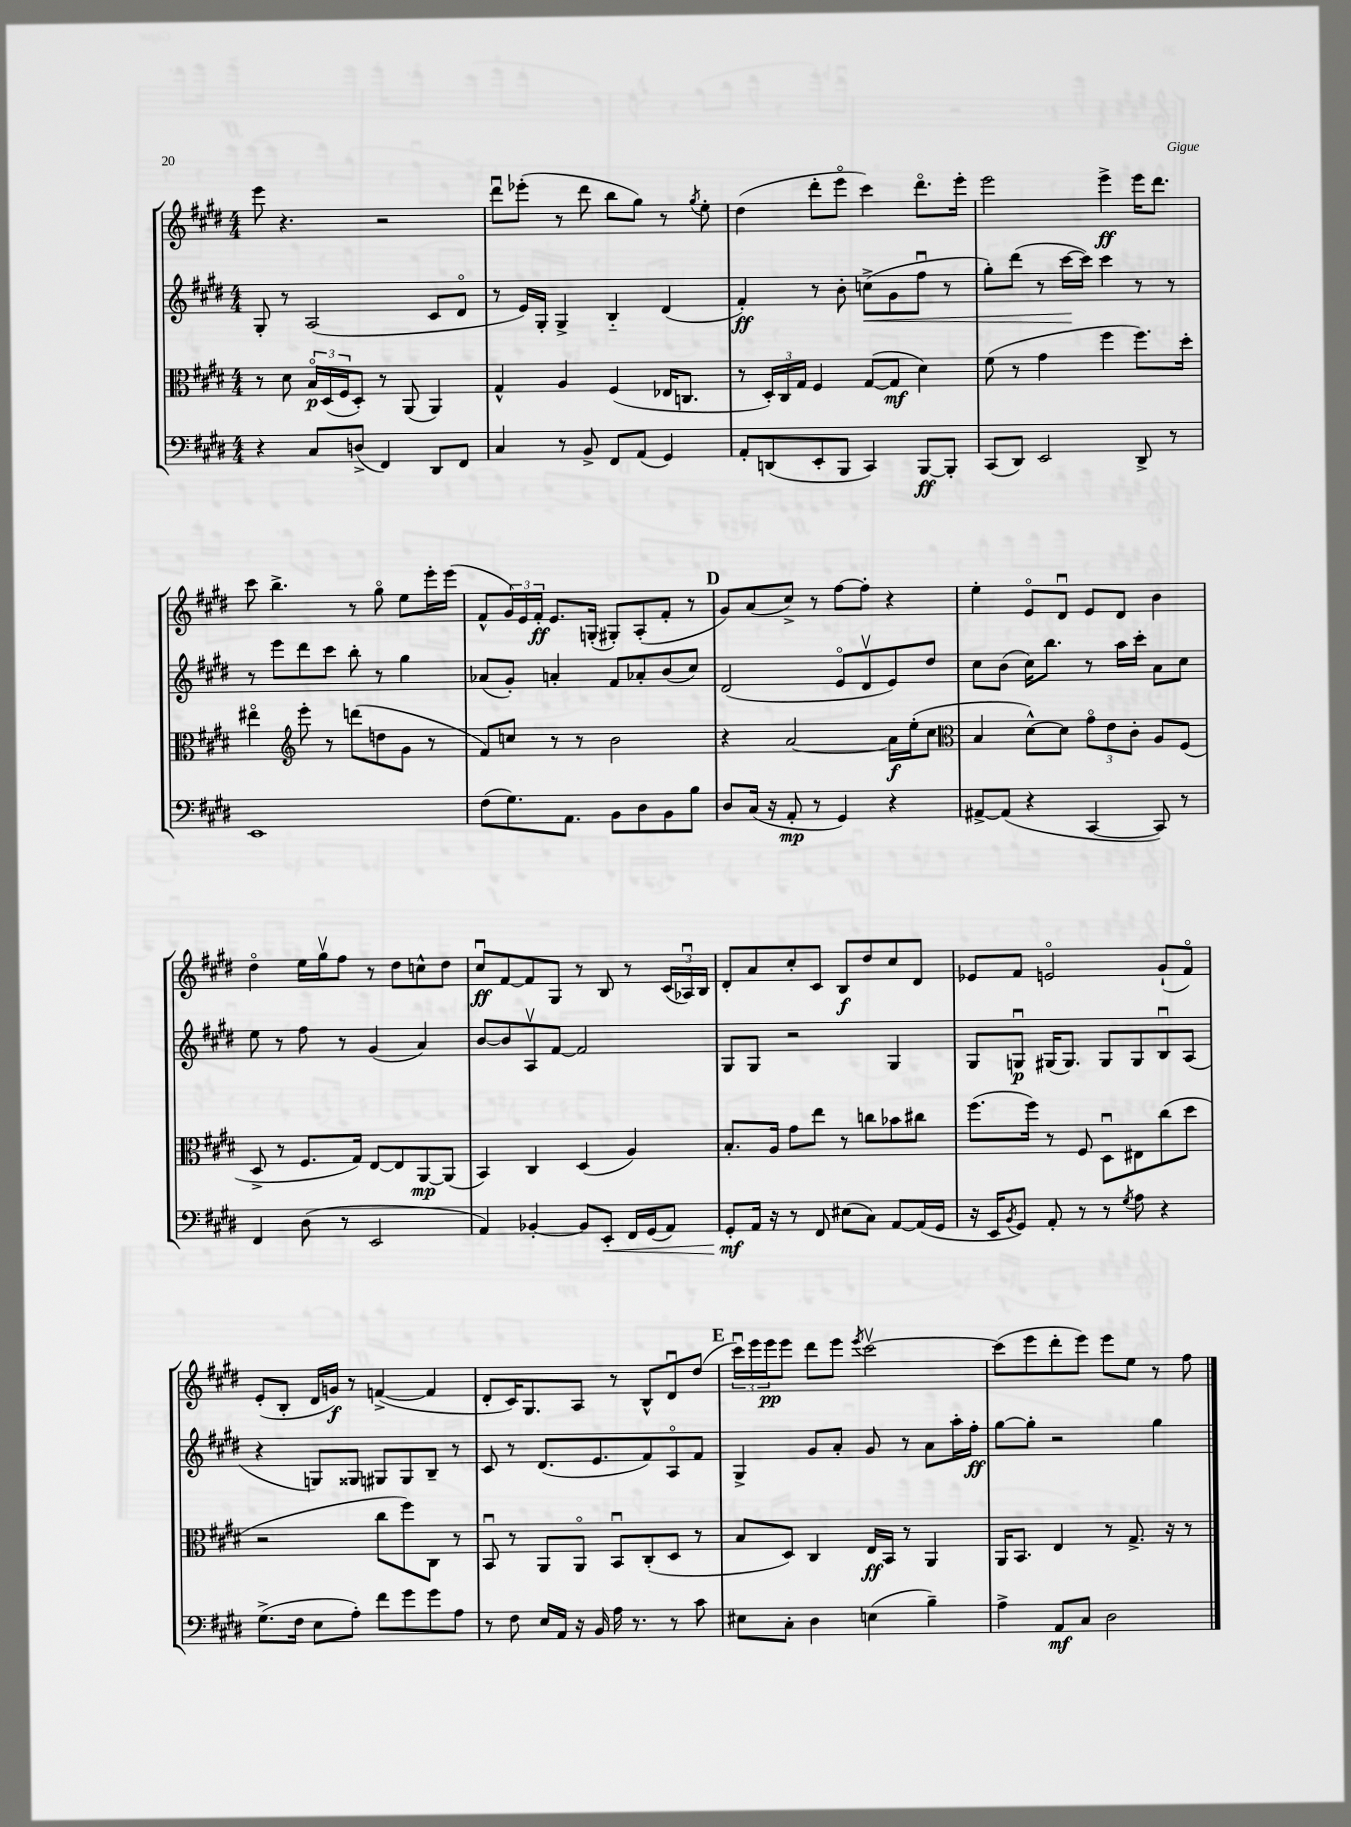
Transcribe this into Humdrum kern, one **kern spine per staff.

**kern	**kern	**kern	**kern
*staff4	*staff3	*staff2	*staff1
*clefF4	*clefC3	*clefG2	*clefG2
*k[f#c#g#d#]	*k[f#c#g#d#]	*k[f#c#g#d#]	*k[f#c#g#d#]
*M4/4	*M4/4	*M4/4	*M4/4
4r	8r	8G#'	8eee
.	8d#	8r	4.r
8C#	24Bo	(2A	.
.	(24D#	.	.
.	24F#	.	.
(8D^	8D#')	.	.
4FF#)	8r	.	2r
.	(8AA	.	.
8DD#	4AA)	8c#	.
8FF#	.	8d#o	.
=	=	=	=
4C#	4G#^^	8r	8ddd#u
.	.	16e)	(8eee-'
.	.	16G#'	.
8r	4A	4G#^	8r
8BB^	.	.	8ddd#
8FF#	(4F#	4B'~	8bb
(8AA	.	.	8gg#)
4GG#)	16E-	(4d#	8r
.	8.C	.	.
.	.	.	8qgg#
.	.	.	8ee'
=	=	=	=
8AA'	8r	4f#')	(4dd#
(8DD	24D#')	.	.
.	24C#	.	.
.	24G#	.	.
8EE'	4F#	8r	8ddd#'
8BBB	.	8b'	8eeeo
4CC#)	([8G#	(8cc^	4ccc#)
.	8G#]	8g#	.
[8BBB	4d#)	8ff#u	8.ddd#o
8BBB']	.	8r	.
.	.	.	16eee'
=	=	=	=
(8CC#	(8f#	8gg#')	2eee
8DD#)	8r	(8ddd#	.
2EE	4g#	8r	.
.	.	[16ccc#	.
.	.	16ccc#])	.
.	4ff#	4ccc#	4eee^
8DD#^	8.ff#)	8r	16eee
.	.	.	8.ddd#
8r	.	8r	.
.	16dd#'	.	.
=	=	=	=
1EE	4ee#o	8r	8ccc#
.	.	8eee	4.bb^
*	*clefG2	*	*
.	8eee'	8ddd#	.
.	8r	8ccc#	.
.	(8ddd	8bb'	8r
.	8dd	8r	8gg#o
.	8g#	4gg#	8ee
.	8r	.	16eee'
.	.	.	(16eee
=	=	=	=
(8F#	8f#)	(8a-	8f#^^
8.G#)	8cc	8g#')	24g#)
.	.	.	24e
.	.	.	24f#'
.	8r	4a'	8.e
8.AA	.	.	.
.	8r	.	.
.	.	.	(16G'
8BB	2b	8f#	8G#')
8D#	.	8a-'	(8A'
8BB	.	(8b	8f#'
8B	.	8cc#)	8r
=	=	=	=
8D#	4r	(2d#	8g#)
(16C#	.	.	(8a
16r	.	.	.
8AA'	[2a	.	8cc#^)
8r	.	.	8r
4GG#)	.	8eo	[8ff#
.	.	8d#v	8ff#']
4r	16a]	8e)	4r
.	(16ee'	.	.
.	8cc#	8dd#	.
=	=	=	=
*	*clefC3	*	*
[8AA#^	4B	8cc#	4ee'
(8AA#]	.	(8b	.
4r	[8d#^^)	16cc#)	8eo
.	.	8.bb	.
.	8d#]	.	8d#u
[4CC#	12g#o	8r	8e
.	12e	.	.
.	.	16aa	8d#
.	12c#'	.	.
.	.	16ccc#'	.
8CC#])	8A	8a	4b
8r	(8F#	8cc#	.
=	=	=	=
4FF#	8D#^	8ee	4dd#o
.	8r	8r	.
(8D#	8.F#	8ff#	16ee
.	.	.	16gg#v
8r	.	8r	8ff#
.	16G#)	.	.
2EE	[8E	(4g#	8r
.	8E]	.	8dd#
.	[8AA	4a)	8cc^^
.	(8AA]	.	8dd#
=	=	=	=
4AA)	4BB)	[8b	8cc#u
.	.	8b]	[8f#
[4BB-'	4C#	8Av	8f#]
.	.	[8f#	8G#
8BB-]	(4D#	2f#]	8r
8EE'	.	.	8B
16FF#	4A)	.	8r
(16GG#	.	.	.
8AA)	.	.	(24c#
.	.	.	24A-u)
.	.	.	24B
=	=	=	=
8GG#'	8.B'	8G#	8d#'
16AA	.	8G#	8a
16r	16A	.	.
8r	8g#	2r	8cc#'
8FF#	8ee	.	8c#
(8E#	8r	.	8B
8C#)	8cc	.	8dd#
[8AA	8b-	4G#	8cc#
(16AA]	8cc#	.	8d#
16GG#	.	.	.
=	=	=	=
16r	(8.ff#	8G#	8e-
16EE	.	.	.
8qBB	.	.	.
8GG#)	.	8Gu	8f#
.	16ff#)	.	.
8AA'	8r	(16G#	2eo
.	.	8.G#)	.
8r	8F#	.	.
8r	8D#u	8G#	.
8qG#	.	.	.
8A	8E#	8G#	.
4r	(8cc#	8Bu	(8g#`
.	8dd#	(8A	8f#o)
=	=	=	=
(8.G#^	2r	4r	(8e'
.	.	.	8B'
16F#	.	.	.
8E	.	8G)	16d#
.	.	.	16g)
8A')	.	8G##	8r
8f#	8cc#	8G#	([4f^
8g#	8ff#)	8G#	.
8g#	8C#	8B~	4f]
8A	8r	8r	.
=	=	=	=
8r	8BBu	8c#	8d#'
8F#	8r	8r	16c#)
.	.	.	8.G#
16E	8AA	(8.d#	.
16AA	.	.	.
16r	8AAo	.	8A
16BB	.	8.e	.
16A	8BBu	.	8r
8.r	.	.	.
.	(8C#'	8f#)	8B^^
8r	8D#	8Ao	8d#u
8c#	8r	8f#	(8dd#
=	=	=	=
8E#	8B	4G#^	24ccc#u)
.	.	.	24eee
.	.	.	24eee
8C#'	8D#)	.	8eee
4D#	4C#	8g#	8ddd#
.	.	8a'	8eee
.	.	.	8qeee
(4E	16E	8g#	[2ccc#v
.	16BB	.	.
.	8r	8r	.
4B~)	4AA	8a	.
.	.	16aa'	.
.	.	16ff#'	.
=	=	=	=
4A^	16AA	[8gg#	(8ccc#]
.	8.BB	.	.
.	.	8gg#']	8eee
8AA	4E	2r	8ddd#'
8C#	.	.	8eee)
2D#	8r	.	8eee
.	8.G#^	.	8ee
.	.	4gg#	8r
.	16r	.	.
.	8r	.	8ff#
==	==	==	==
*-	*-	*-	*-
